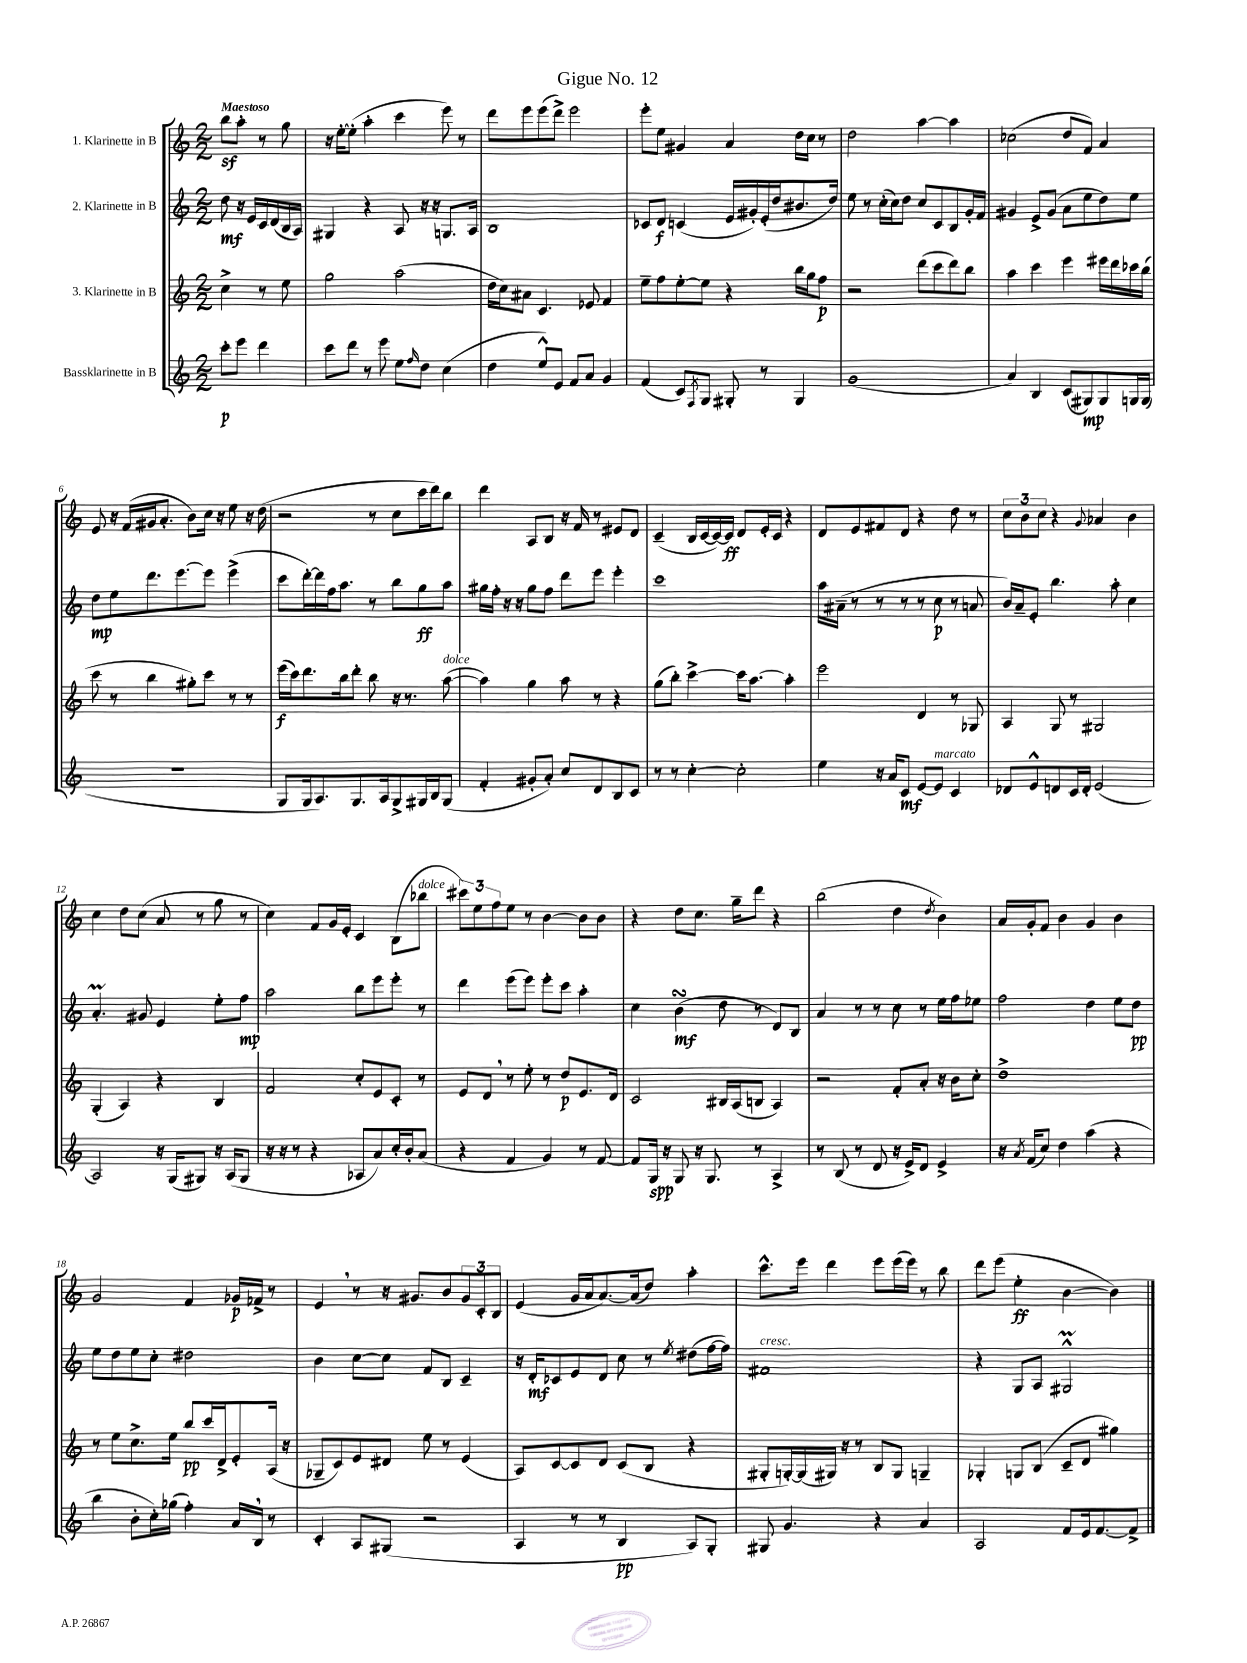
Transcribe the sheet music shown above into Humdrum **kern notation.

**kern	**kern	**kern	**kern
*staff4	*staff3	*staff2	*staff1
*clefG2	*clefG2	*clefG2	*clefG2
*k[]	*k[]	*k[]	*k[]
*M2/2	*M2/2	*M2/2	*M2/2
8ccc'	4cc^	8dd	8bb
8eee	.	16r	8aa'
.	.	16e	.
4ddd	8r	16c	8r
.	.	(16d	.
.	8ee	16B	8gg
.	.	16A)	.
=	=	=	=
8ccc	2gg	4G#	16r
.	.	.	[16ee'
8ddd	.	.	(8ee']
8r	.	4r	4aa'
8eee	.	.	.
8ee	(2aa	8A	4ccc
16qqff	.	.	.
8dd	.	16r	.
.	.	16r	.
(4cc	.	8.G	8eee)
.	.	.	8r
.	.	16A	.
=	=	=	=
4dd	16dd	1B	8ddd
.	16cc)	.	.
.	8a#	.	8eee
8ee^^)	4.c	.	(8eee
8e	.	.	8ddd^)
8f	.	.	2eee
8a	8e-	.	.
4g	4f	.	.
=	=	=	=
(4f	8ee~	8c-	8eee'
.	8ff	8d	8ee
8c)	[8ee'	(4c	4g#
8qF	.	.	.
8G	8ee]	.	.
8G#'	4r	16e	4a
.	.	16g#')	.
8r	.	(16e'	.
.	.	16dd	.
4G#	16bb	8.b#	16dd
.	16gg	.	16cc
.	8ff	.	8r
.	.	16dd)	.
=	=	=	=
(1g	2r	8ee	2dd
.	.	8r	.
.	.	(16cc'	.
.	.	16cc)	.
.	.	8dd	.
.	(8ddd	8cc	[4aa
.	8ccc	8c	.
.	8ddd)	8B	4aa]
.	8bb	16g'	.
.	.	16f	.
=	=	=	=
4a)	4aa	4g#	(2cc-
4B	4ccc	8e^	.
.	.	(8g#	.
(8c	4eee	8a	8dd
8G#)	.	8ee	8f)
8G#	16eee#	8dd)	4a
.	16ddd	.	.
16G	16ccc-	8ee	.
(16G	(16bb	.	.
=	=	=	=
1r	8ccc	8dd	8e
.	8r	8ee	16r
.	.	.	(16f
.	4bb	8.ddd	16g#
.	.	.	8.a'
.	.	[8.eee	.
.	8gg#')	.	8b)
.	8ccc	8eee]	16cc
.	.	.	16r
.	8r	(4eee^	8ee
.	8r	.	16r
.	.	.	(16dd
=	=	=	=
8G	(16eee	8ccc	2r
.	16ccc)	.	.
16G	8.ddd	[16ddd')	.
8.A)	.	16ddd]	.
.	.	16ff	.
.	16bb	8.aa	.
8.G	8ddd'	.	.
.	8bb	8r	8r
16A	.	.	.
8G^	16r	8bb	8cc
.	8.r	.	.
16G#	.	8gg	16ccc
16B	.	.	16ddd)
(8G#	([8aa	8aa	8bb
=	=	=	=
4f'	4aa])	16gg#	4ddd
.	.	16ff'	.
.	.	16r	.
.	.	16r	.
8g#'	4gg	8gg#	8A
8a')	.	8ff	8B
8cc	8aa	8ddd	16r
.	.	.	16f
8d	8r	8eee	8r
8B	4r	4eee'	8e#
8c	.	.	8d
=	=	=	=
8r	(8gg	1ccc	(4c~
8r	8bb')	.	.
[4cc'	[4ccc^	.	16B
.	.	.	[16c
.	.	.	16c_)
.	.	.	16c]
2cc']	16ccc]	.	8d
.	[8.aa	.	.
.	.	.	16e'
.	.	.	16c
.	4aa']	.	4r
=	=	=	=
4ee	2eee	16aa	8d
.	.	(16a#~	.
.	.	8r	8e
16r	.	8r	8f#
16a	.	.	.
8c	.	8r	8d
[8e	4d	8r	4r
8e]	.	8cc	.
4c	8r	8r	8dd
.	8G-	8a	8r
=	=	=	=
8d-	4A	16b)	12cc
.	.	16a~	.
.	.	.	12b
8e^^	.	8e'	.
.	.	.	12cc
8d	8G	4.bb	4r
16c	8r	.	.
16d'	.	.	.
.	.	.	8qqg
(2e	2G#	.	4a-
.	.	8aa'	.
.	.	4cc	4b
=	=	=	=
2A)	(4G'	4.a'	4cc
.	4A)	.	8dd
.	.	8g#	(8cc
16r	4r	4e	8a
(16G	.	.	.
8G#)	.	.	8r
16r	4B	8ee'	8gg
(16A	.	.	.
8G#	.	8ff	8r
=	=	=	=
16r	2f	2aa	4cc)
16r	.	.	.
8r	.	.	.
4r	.	.	8f
.	.	.	16g
.	.	.	16e'
8A-	8cc'	8bb	4c
8a)	8e	8eee	.
16cc'	8c'	8eee'	(8B
16b'	.	.	.
(8a	8r	8r	8bb-
=	=	=	=
4r	8e	4ddd	12ccc#)
.	.	.	12ee
.	8d	.	.
.	.	.	12ff
4f	8r	(8eee	8ee
.	8ee'	8eee)	8r
4g)	8r	8eee'	[4b
.	8dd	8ccc	.
8r	8.e	4aa'	8b]
[8f	.	.	8b
.	16d	.	.
=	=	=	=
8f]	2c	4cc	4r
16G	.	.	.
16r	.	.	.
8G	.	(4b	8dd
16r	.	.	8.cc
8.G	.	.	.
.	16B#	8dd	.
.	(16A	.	16gg~
8r	8B	8r	8ddd
4A^	4A)	8d)	4r
.	.	8B	.
=	=	=	=
8r	2r	4a	(2bb
(8B	.	.	.
8r	.	8r	.
8d	.	8r	.
16r	8f'	8cc	4dd
16e^)	.	.	.
8d	8a'	8r	.
.	.	.	8qdd
4e^	16r	16ee	4b)
.	16b	16ff	.
.	8cc'	8ee-	.
=	=	=	=
16r	1dd^	2ff	16a
8qa	.	.	.
(16f	.	.	16g'
8cc)	.	.	8f
4dd	.	.	4b
(4aa	.	4dd	4g
4r	.	8ee	4b
.	.	8dd	.
=	=	=	=
4bb	8r	8ee	2g
.	8ee	8dd	.
8b'	8.cc^	8ee	.
16cc')	.	8cc'	.
(16gg-	16ee	.	.
4ff')	8bb	2dd#	4f
.	16ccc	.	.
.	16d^	.	.
16a	8e'	.	16g-
16B	.	.	16f-^
8r	(16A	.	8r
.	16r	.	.
=	=	=	=
4c'	8G-~	4b	4e
.	8c)	.	.
8A	8e	[8cc	8r
(8G#	8d#	8cc]	16r
.	.	.	8.g#
2r	8ee	8f	.
.	8r	8B	8b
.	(4e	4c~	12g#
.	.	.	12c'
.	.	.	12B
=	=	=	=
4A	8A)	16r	(4e
.	.	16d'	.
.	[8c	8c-	.
8r	8c]	8e	16g
.	.	.	16a
8r	8d	8d	[8.a)
4B	(8c	8cc	.
.	.	.	(16a]
.	8B	8r	8dd)
.	.	8qee	.
8A)	4r	(8dd#	4aa'
8G'	.	[16ff	.
.	.	16ff])	.
=	=	=	=
8G#	8G#'	1f#	8.ccc^^
4.g	[16G')	.	.
.	(16G]	.	16eee
.	16G#)	.	4ddd
.	16r	.	.
.	8r	.	.
4r	8B	.	8eee
.	8G#	.	(16eee
.	.	.	16eee)
4a	4G~	.	8r
.	.	.	8bb
=	=	=	=
2A	4G-'	4r	8ddd
.	.	.	(8eee
.	8G	8G	4ee'
.	(8B	8A	.
8f	8c~	2G#^^	[4b
16e	8d	.	.
[8.f	.	.	.
.	4gg#)	.	4b])
8f^]	.	.	.
==	==	==	==
*-	*-	*-	*-
